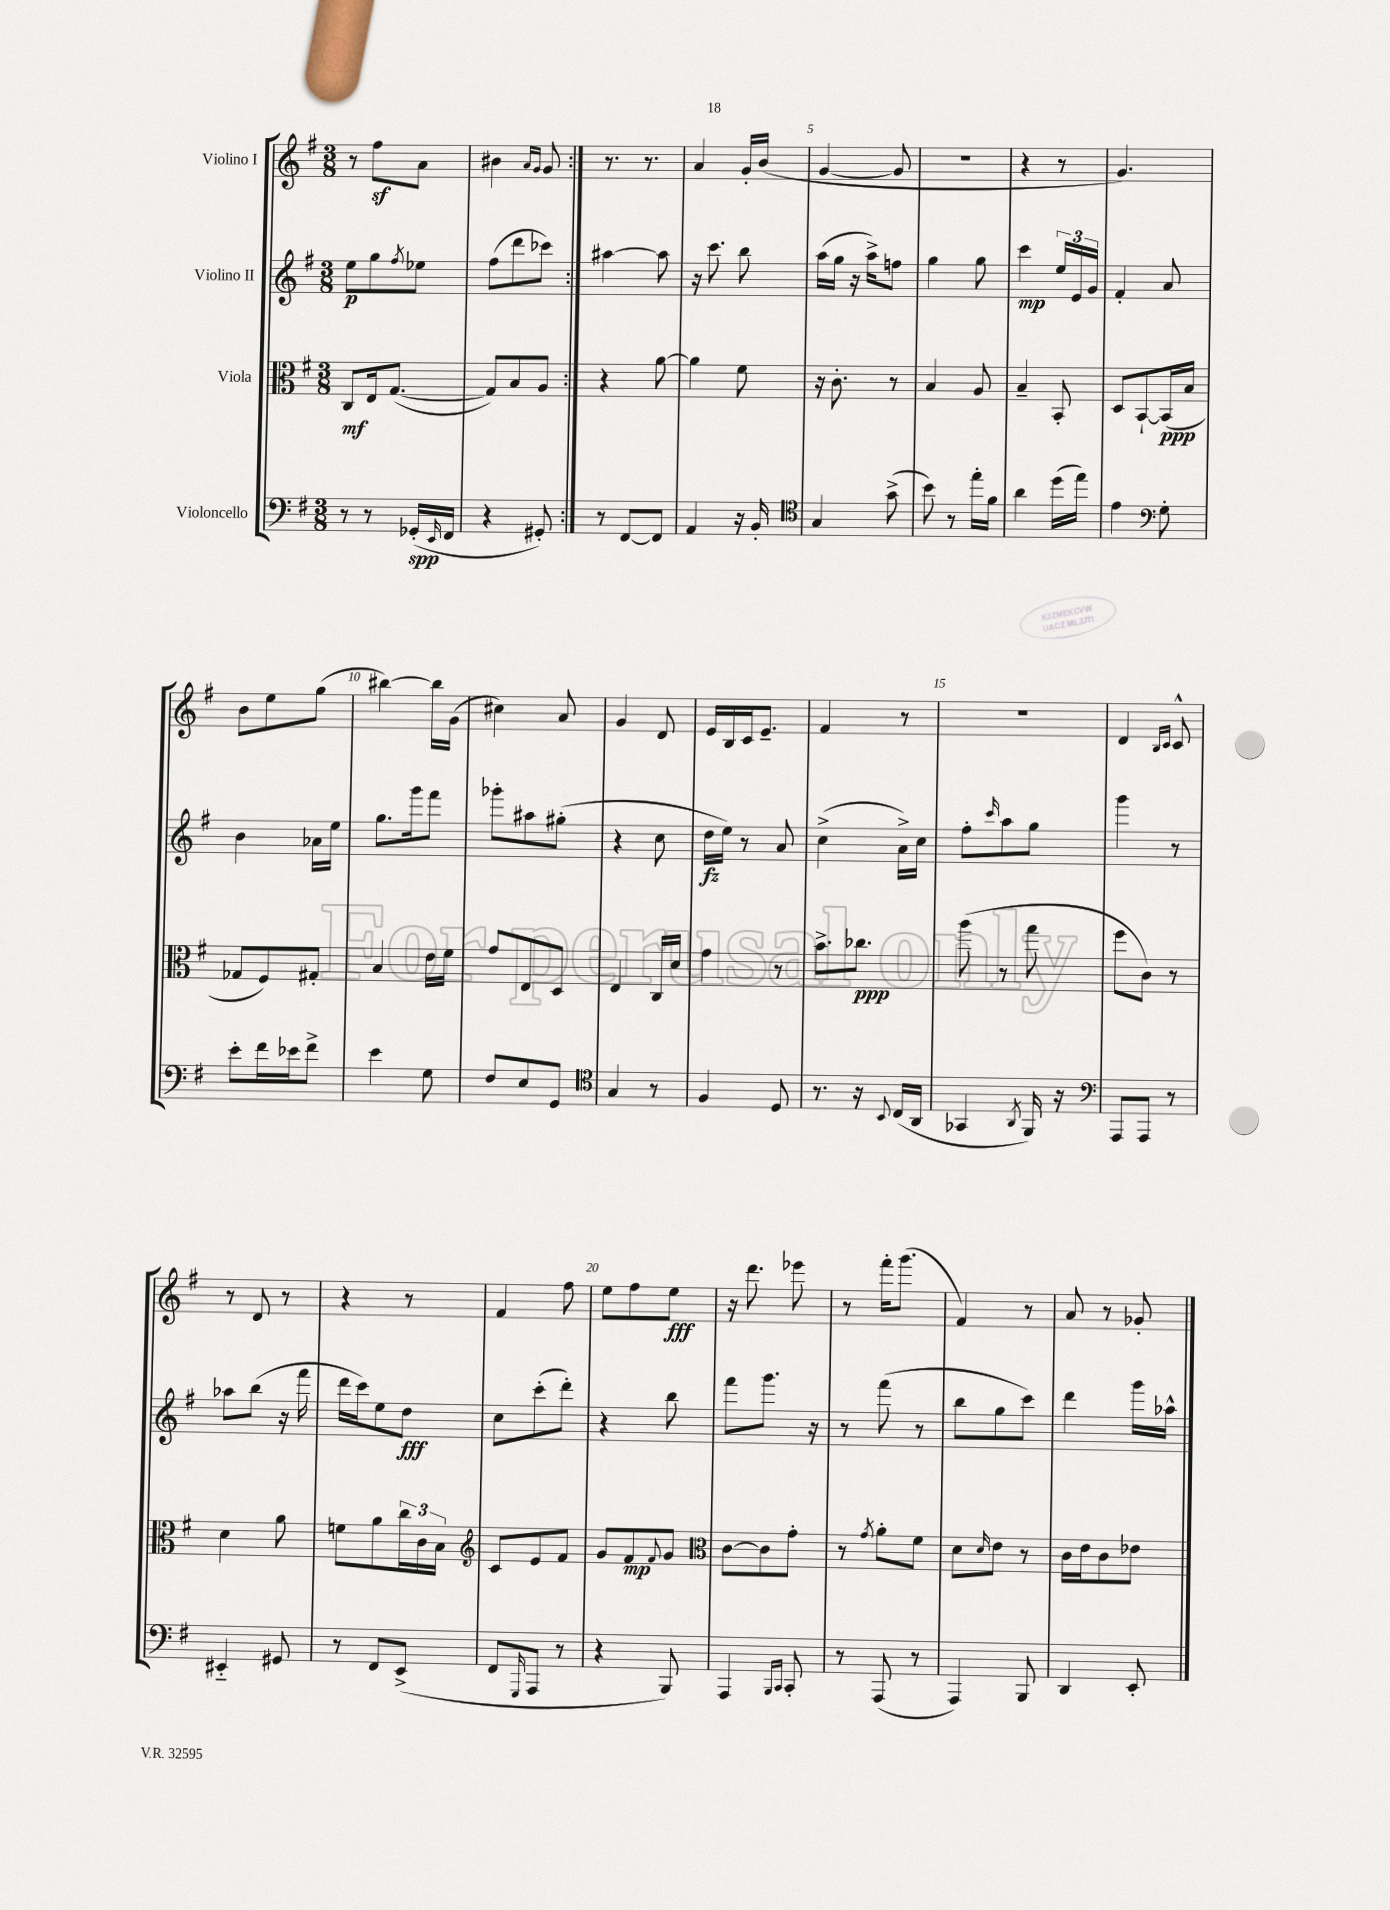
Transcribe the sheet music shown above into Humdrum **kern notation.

**kern	**kern	**kern	**kern
*staff4	*staff3	*staff2	*staff1
*clefF4	*clefC3	*clefG2	*clefG2
*k[f#]	*k[f#]	*k[f#]	*k[f#]
*M3/8	*M3/8	*M3/8	*M3/8
8r	8C	8ee	8r
8r	16E	8gg	8ff#
.	([8.G	.	.
.	.	8qff#	.
(16GG-'	.	8ee-	8a
16qqEE	.	.	.
16FF#	.	.	.
=	=	=	=
4r	8G])	(8ff#	4b#
.	8B	8ddd	.
.	.	.	16qqa
.	.	.	16qqg
8GG#')	8A	8ccc-)	8g
=:|!	=:|!	=:|!	=:|!
8r	4r	[4aa#	8.r
[8FF#	.	.	.
.	.	.	8.r
8FF#]	[8a	8aa#]	.
=	=	=	=
4AA	4a]	16r	4a
.	.	8.ccc	.
16r	8f#	8bb	16g'
16BB'	.	.	(16b
=	=	=	=
*clefC4	*	*	*
4G	16r	(16aa	[4g
.	8.c'	16gg	.
.	.	16r	.
.	.	16aa^)	.
(8g^	8r	8ff	8g]
=	=	=	=
8b)	4B	4gg	4.r
8r	.	.	.
16ee'	8A	8gg	.
16f#	.	.	.
=	=	=	=
4a	4B~	4ccc	4r
(16dd	8BB'	24ee	8r
.	.	24e	.
16ee)	.	.	.
.	.	24g	.
=	=	=	=
4e	8D	4f#'	4.g)
.	[8BB`	.	.
*clefF4	*	*	*
8G'	(16BB]	8a	.
.	16B	.	.
=	=	=	=
8e'	8G-	4b	8b
16f#	8F#)	.	8ee
16e-	.	.	.
8f#^	8G#'	16a-	(8gg
.	.	16ee	.
=	=	=	=
4e	4B	8.gg	[4bb#)
.	.	16ggg	.
8G	16e	8fff#	16bb#]
.	16f#	.	(16g
=	=	=	=
8F#	8g	8ggg-'	4cc#)
8E	8E	8aa#	.
8GG	8D	(8gg#'	8a
=	=	=	=
*clefC4	*	*	*
4G	4E	4r	4g
8r	16C	8cc	8d
.	16d	.	.
=	=	=	=
4F#	4g	16dd	16e
.	.	16ee)	16B
.	.	8r	16c
.	.	.	8.e~
8D	8r	8a	.
=	=	=	=
8.r	8.b^	(4cc^	4f#
16r	8.cc-	.	.
8qqBB	.	.	.
(16C	.	16a^)	8r
16AA	.	16cc	.
=	=	=	=
4GG-	(8aa	8ff#'	4.r
.	.	16qqccc	.
.	8r	8aa	.
8qAA	.	.	.
16FF#)	8gg	8gg	.
16r	.	.	.
=	=	=	=
*clefF4	*	*	*
8AAA	8ff#	4ggg	4d
8AAA	8c)	.	.
.	.	.	16qqB
.	.	.	16qqc
8r	8r	8r	8c^^
=	=	=	=
4EE#'~	4d	8aa-	8r
.	.	(8bb	8d
8GG#	8a	16r	8r
.	.	16fff#	.
=	=	=	=
8r	8f	16ddd	4r
.	.	16ccc)	.
8FF#	8a	8ee	.
(8EE^	24cc	8dd	8r
.	24c	.	.
.	24B	.	.
=	=	=	=
*	*clefG2	*	*
8FF#	8c	8cc	4f#
16qqGGG	.	.	.
8AAA	8e	(8ccc'	.
8r	8f#	8ddd')	8ff#
=	=	=	=
4r	8g	4r	8ee
.	8f#	.	8ff#
.	8qqf#	.	.
8BBB)	8g	8bb	8ee
=	=	=	=
*	*clefC3	*	*
4AAA	[8c	8fff#	16r
.	.	.	8.ddd
.	8c]	8.ggg	.
16qqBBB	.	.	.
16qqCC	.	.	.
8CC'	8g'	.	8eee-
.	.	16r	.
=	=	=	=
8r	8r	8r	8r
.	8qg	.	.
(8AAA	8a'	(8fff#	16fff#'
.	.	.	(8.ggg
8r	8f#	8r	.
=	=	=	=
4AAA)	8d	8bb	4f#)
.	16qqd	.	.
.	8e	8gg	.
8BBB	8r	8ccc)	8r
=	=	=	=
4DD	16c	4ddd	8a
.	16e	.	.
.	8c	.	8r
8EE'	8e-	16ggg	8g-'
.	.	16aa-^^	.
==	==	==	==
*-	*-	*-	*-
